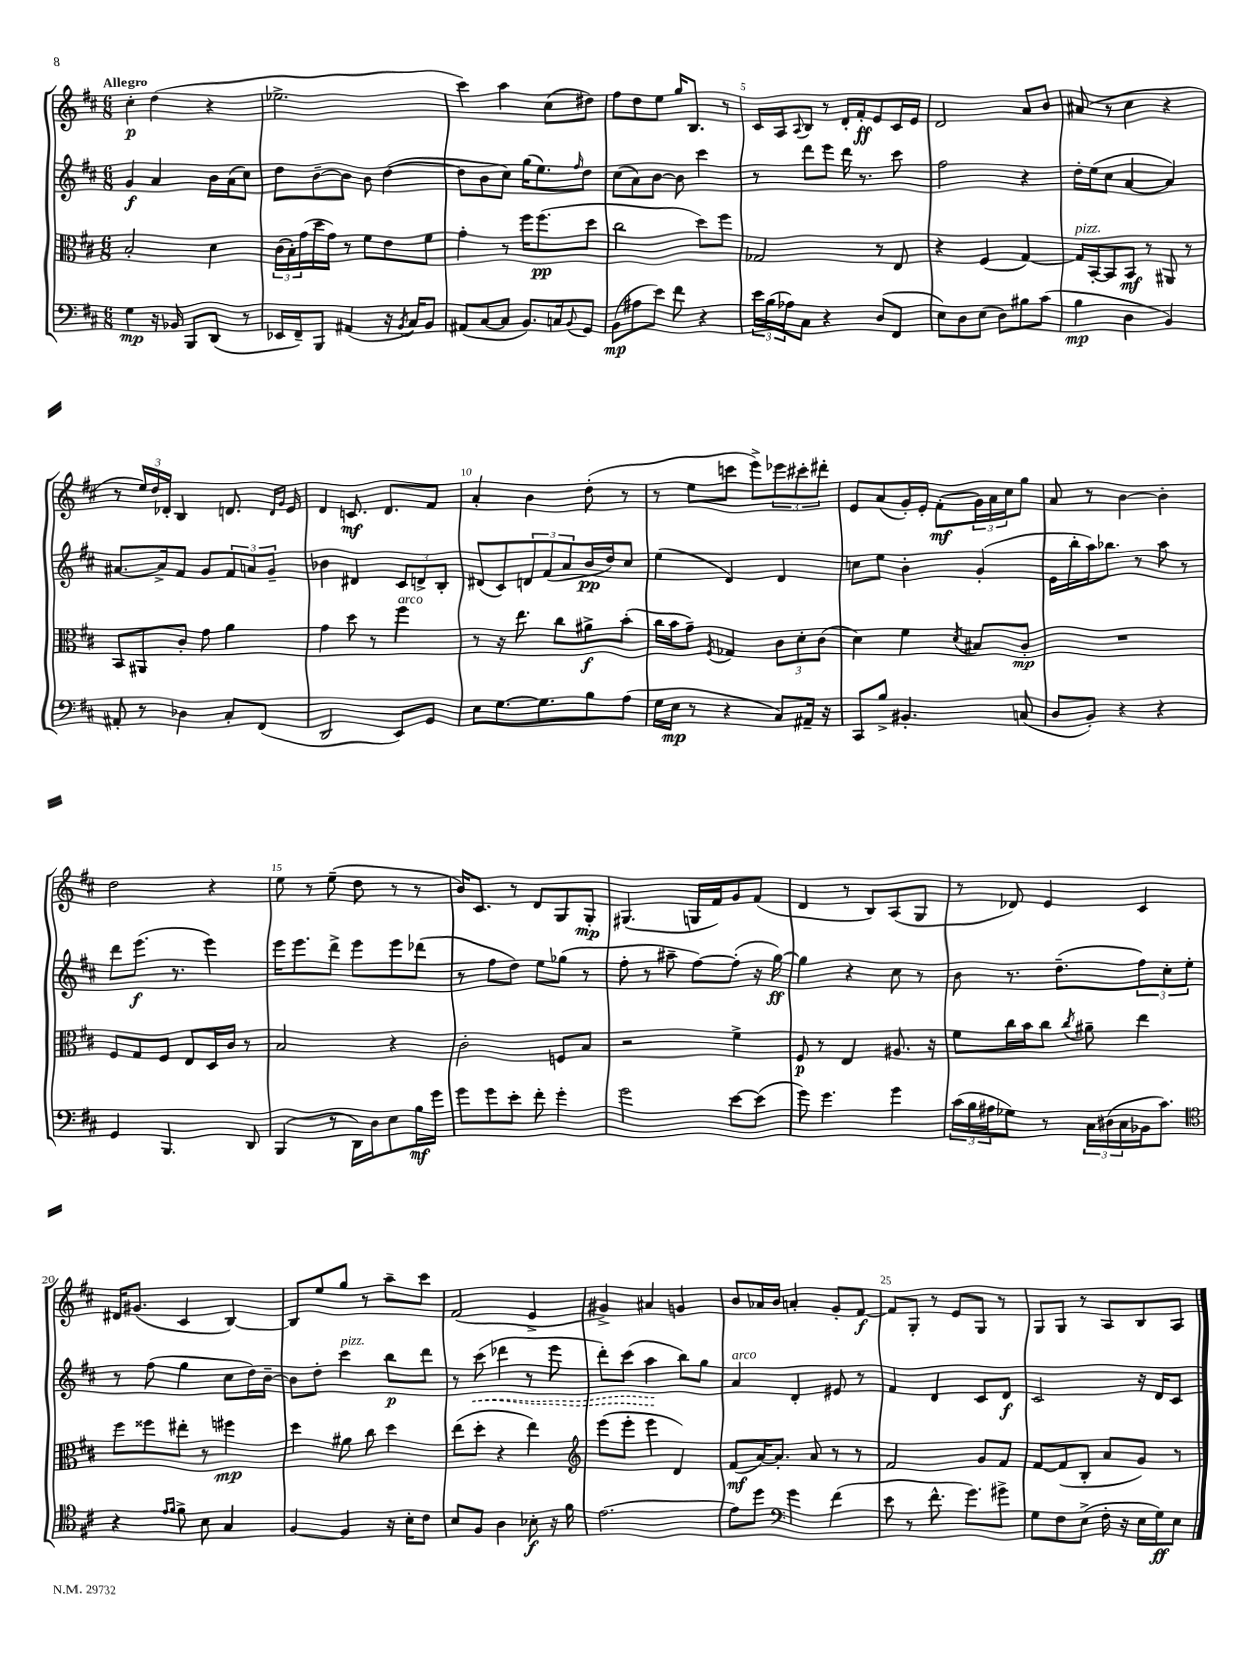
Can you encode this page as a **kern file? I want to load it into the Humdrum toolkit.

**kern	**dynam	**kern	**dynam	**kern	**dynam	**kern	**dynam
*part4	*part4	*part3	*part3	*part2	*part2	*part1	*part1
*staff4	*staff4	*staff3	*staff3	*staff2	*staff2	*staff1	*staff1
*clefF4	*	*clefC3	*	*clefG2	*	*clefG2	*
*k[f#c#]	*	*k[f#c#]	*	*k[f#c#]	*	*k[f#c#]	*
*M6/8	*	*M6/8	*	*M6/8	*	*M6/8	*
=1	=1	=1	=1	=1	=1	=1	=1
!	!	!	!	!	!	!LO:TX:a:B:t=Allegro	!
4G\	mp	2B'/	.	4g/	f	4cc#'\	p
16r	.	.	.	4a/	.	(4dd\	.
16BB-X/	.	.	.	.	.	.	.
8BBB/L	.	.	.	.	.	.	.
(8DD/J	.	4d\	.	16b\LL	.	4r	.
.	.	.	.	(16a\J	.	.	.
8r	.	.	.	8cc#\J)	.	.	.
=2	=2	=2	=2	=2	=2	=2	=2
16EE-X/LL	.	(24c#\LL	.	8dd\L	.	2.ee-X^\	.
.	.	24B'\)	.	.	.	.	.
16FF#~/J)	.	.	.	.	.	.	.
.	.	(24g\	.	.	.	.	.
8BBB/J	.	16dd\	.	[8b~\	.	.	.
.	.	16g\JJ)	.	.	.	.	.
(4AA#X/	.	8r	.	8b\J]	.	.	.
.	.	8f#\L	.	8b\	.	.	.
16r	.	8e\	.	([4dd\	.	.	.
8qBB/	.	.	.	.	.	.	.
16C#/KL)	.	.	.	.	.	.	.
8BB/J	.	8f#\J	.	.	.	.	.
=3	=3	=3	=3	=3	=3	=3	=3
(8AA#X/L	.	4g'\	.	8dd\L]	.	4ccc#\)	.
[8C#/	.	.	.	8b\	.	.	.
8C#/J]	.	8r	.	8cc#\J)	.	4aa\	.
8.BB/L)	.	16ff#\KL	.	(16gg\KL	.	.	.
.	.	(8.ff#\	pp	8.ee\)	.	.	.
.	.	.	.	.	.	(8cc#\L	.
16Cn/k	.	.	.	.	.	.	.
8qqBB/	.	.	.	16qqff#/	.	.	.
8GG/J	.	8dd\J	.	8dd\J	.	8dd#X\J)	.
=4	=4	=4	=4	=4	=4	=4	=4
(8BB\L	mp	2cc#\	.	(8cc#\L	.	8ff#\L	.
8A#X\	.	.	.	8a\)	.	8dd\	.
8e\J)	.	.	.	[8b\J	.	8ee\J	.
8f#\	.	.	.	8b\]	.	16gg/KL	.
.	.	.	.	.	.	8.B/J	.
4r	.	8dd\L)	.	4ccc#\	.	.	.
.	.	8ff#\J	.	.	.	8r	.
=5	=5	=5	=5	=5	=5	=5	=5
24e\LL	.	2G-X/	.	8r	.	16c#/LL	.
(24B\	.	.	.	.	.	.	.
.	.	.	.	.	.	16A/J	.
24A-X\J)	.	.	.	.	.	.	.
.	.	.	.	.	.	8qqA/	.
8C#\J	.	.	.	8ddd\L	.	8B/J	.
4r	.	.	.	8eee\J	.	8r	.
.	.	.	.	16ddd\	.	16d'/LL	.
.	.	.	.	8.r	.	16f#'/J	ff
(8D/L	.	8r	.	.	.	8e/	.
8FF#/J	.	8E/	.	8ccc#\	.	16c#/L	.
.	.	.	.	.	.	16e/JJ	.
=6	=6	=6	=6	=6	=6	=6	=6
8E\L)	.	4r	.	2ff#\	.	2d/	.
8D\	.	.	.	.	.	.	.
(8E\J	.	(4F#/	.	.	.	.	.
8D\L)	.	.	.	.	.	.	.
8B#X\	.	[4G/)	.	4r	.	8a/L	.
(8c#\J	.	.	.	.	.	8b/J	.
=7	=7	=7	=7	=7	=7	=7	=7
!	!	!LO:TX:a:i:t=pizz.	!	!	!	!	!
4B\	mp	16G/LL]	.	16dd'\LL	.	(8a#X/	.
.	.	[16BB'/J	.	(16ee\J	.	.	.
.	.	8BB/]	.	8cc#\J	.	8r	.
4D\	.	8BB/J	mf	[4a/	.	4cc#\	.
.	.	8r	.	.	.	.	.
4BB/)	.	8AA#X/	.	4a/])	.	4r	.
.	.	8r	.	.	.	.	.
!!LO:LB:g=z
=8	=8	=8	=8	=8	=8	=8	=8
8AA#X'/	.	8BB/L	.	[8.a#X/L	.	8r	.
8r	.	8AA#X/	.	.	.	24ee/LL)	.
.	.	.	.	.	.	24dd/	.
.	.	.	.	16a#^/k]	.	.	.
.	.	.	.	.	.	24d-X'/JJ	.
4D-X\	.	8c#'/J	.	8f#/J	.	4B/	.
.	.	8g\	.	8g/L	.	.	.
8C#'/L	.	4a\	.	12f#/	.	8.dn/	.
.	.	.	.	12an/	.	.	.
(8FF#/J	.	.	.	.	.	.	.
.	.	.	.	12g~/J	.	.	.
.	.	.	.	.	.	16qqd/LL	.
.	.	.	.	.	.	16qqg/JJ	.
.	.	.	.	.	.	16e/	.
=9	=9	=9	=9	=9	=9	=9	=9
2DD/	.	4g\	.	4b-X\	.	4d/	.
.	.	8dd\	.	4d#X/	.	8.cn/	mf
.	.	8r	.	.	.	.	.
.	.	.	.	.	.	8.d/L	.
!	!	!LO:TX:a:i:t=arco	!	!	!	!	!
8EE/L)	.	4ff#\	.	12c#/L	.	.	.
.	.	.	.	12dn^/	.	.	.
8GG/J	.	.	.	.	.	8f#/J	.
.	.	.	.	12B'/J	.	.	.
=10	=10	=10	=10	=10	=10	=10	=10
8E\L	.	8r	.	(8d#X/L	.	4a'/	.
[8.G\	.	16r	.	8c#/)	.	.	.
.	.	8.ee\	.	.	.	.	.
.	.	.	.	12dn/	.	4b\	.
8.G\]	.	.	.	.	.	.	.
.	.	.	.	(12f#/	.	.	.
.	.	8cc#\L	.	.	.	.	.
.	.	.	.	12a/	.	.	.
8B\	.	8a#X^\	f	16b/L	pp	(8dd'\	.
.	.	.	.	16dd/J)	.	.	.
(8A\J	.	(8b'\J	.	8cc#/J	.	8r	.
=11	=11	=11	=11	=11	=11	=11	=11
16G\LL	.	16cc#\LL	.	(4ee\	.	8r	.
16E\JJ	mp	16b\J	.	.	.	.	.
8r	.	8g~\J)	.	.	.	8ee\L	.
.	.	8qF#/	.	.	.	.	.
4r	.	4G-X/	.	4d/)	.	8cccn\J	.
.	.	.	.	.	.	8eee^\L)	.
8C#/L)	.	12c#\L	.	4d/	.	12eee-X\	.
.	.	12d'\	.	.	.	12ccc#X'\	.
16AA#X~/Jk	.	.	.	.	.	.	.
.	.	(12c#\J	.	.	.	12ddd#X'\J	.
16r	.	.	.	.	.	.	.
=12	=12	=12	=12	=12	=12	=12	=12
8CC#/L	.	4d\)	.	8ccn\L	.	8e/L	.
8B^/J	.	.	.	8ee\J	.	(8a/	.
4.BB#X'/	.	4f#\	.	4b'\	.	16g'/L)	.
.	.	.	.	.	.	16e'/JJ	.
.	.	.	.	.	.	(8f#'\L	mf
.	.	8qd/	.	.	.	.	.
.	.	8B#X/L	.	(4g'/	.	24g\L)	.
.	.	.	.	.	.	24a\	.
.	.	.	.	.	.	24cc#\J	.
(8Cn/	.	8c#'/J	mp	.	.	8gg\J	.
=13	=13	=13	=13	=13	=13	=13	=13
8D/L	.	2.r	.	16e\LL	.	8a/	.
.	.	.	.	16bb'\	.	.	.
8BB'/J)	.	.	.	16aa\J)	.	8r	.
.	.	.	.	8.bb-X\J	.	.	.
4r	.	.	.	.	.	[4b\	.
.	.	.	.	8r	.	.	.
4r	.	.	.	8aa\	.	4b'\]	.
.	.	.	.	8r	.	.	.
!!LO:LB:g=z
=14	=14	=14	=14	=14	=14	=14	=14
4GG/	.	8F#/L	.	8ddd\L	.	2dd\	.
.	.	8G/	.	(8.eee\J	f	.	.
4.BBB/	.	8F#/J	.	.	.	.	.
.	.	.	.	8.r	.	.	.
.	.	8E/L	.	.	.	.	.
.	.	16D/L	.	4eee\)	.	4r	.
.	.	16c#/JJ	.	.	.	.	.
8DD/	.	8r	.	.	.	.	.
=15	=15	=15	=15	=15	=15	=15	=15
(4BBB/	.	2B/	.	16eee\KL	.	8ee\	.
.	.	.	.	8.eee\	.	.	.
.	.	.	.	.	.	8r	.
8r	.	.	.	8ddd^\J	.	(8ee~\	.
16DD\LL)	.	.	.	8eee\L	.	8dd\	.
16D\J	.	.	.	.	.	.	.
8E\	.	4r	.	8eee\	.	8r	.
16B\L	mf	.	.	(8ddd-X\J	.	8r	.
16g\JJ	.	.	.	.	.	.	.
=16	=16	=16	=16	=16	=16	=16	=16
8g\L	.	2c#'\	.	8r	.	16b/KL)	.
.	.	.	.	.	.	8.c#/J	.
8g\	.	.	.	8ff#\L	.	.	.
8e'\J	.	.	.	8dd\J)	.	8r	.
8f#'\	.	.	.	8ee\L	.	8d/L	.
4g'\	.	8Fn/L	.	(8gg-X\J	.	8G/	.
.	.	8B/J	.	8r	.	8G'/J	mp
=17	=17	=17	=17	=17	=17	=17	=17
2g\	.	2r	.	8ff#'\	.	(4.G#X/	.
.	.	.	.	8r	.	.	.
.	.	.	.	8aa#X~\	.	.	.
.	.	.	.	[8ff#\L)	.	16Gn/LL	.
.	.	.	.	.	.	16f#/J)	.
[8e\L	.	4f#^\	.	(8ff#'\J]	.	8g/	.
(8e\J]	.	.	.	16r	.	(8f#/J	.
.	.	.	.	[16gg\)	ff	.	.
=18	=18	=18	=18	=18	=18	=18	=18
8g\)	.	8F#/	p	4gg\]	.	4d/	.
4.g\	.	8r	.	.	.	.	.
.	.	4E/	.	4r	.	8r	.
.	.	.	.	.	.	8B/L)	.
4g\	.	8.A#X/	.	8cc#\	.	(8A/	.
.	.	.	.	8r	.	8G/J	.
.	.	16r	.	.	.	.	.
=19	=19	=19	=19	=19	=19	=19	=19
(24c#\LL	.	8f#\L	.	8b\	.	8r	.
24B\	.	.	.	.	.	.	.
24A#X\J	.	.	.	.	.	.	.
8G-X\J)	.	16cc#\L	.	8.r	.	8d-X/)	.
.	.	16b\J	.	.	.	.	.
8r	.	8cc#\J	.	.	.	4e/	.
.	.	.	.	(8.dd~\L	.	.	.
.	.	8qcc#/	.	.	.	.	.
24C#\LL	.	8a#X~\	.	.	.	.	.
(24D#X\	.	.	.	.	.	.	.
24C#\	.	.	.	.	.	.	.
16BB-X\J	.	4ee\	.	12ff#\)	.	4c#/	.
8.c#\J)	.	.	.	.	.	.	.
.	.	.	.	12cc#'\	.	.	.
.	.	.	.	12ee'\J	.	.	.
!!LO:LB:g=z
=20	=20	=20	=20	=20	=20	=20	=20
*clefC4	*	*	*	*	*	*	*
4r	.	8ff#\L	.	8r	.	16d#X/KL	.
.	.	.	.	.	.	(8.g#X/J	.
.	.	8ff##X\	.	(8ff#\	.	.	.
16qqe/LL	.	.	.	.	.	.	.
16qqf#/JJ	.	.	.	.	.	.	.
8f#^\	.	8ee#X'\J	.	4gg\	.	4c#/	.
8B\	.	8r	.	.	.	.	.
4G/	.	4ff#X\	mp	8cc#\L	.	[4B/)	.
.	.	.	.	16dd\L)	.	.	.
.	.	.	.	[16b~\JJ	.	.	.
=21	=21	=21	=21	=21	=21	=21	=21
[4F#/	.	4dd\	.	8b\L]	.	8B/L]	.
.	.	.	.	8dd'\J	.	8ee/	.
!	!	!	!	!LO:TX:a:i:t=pizz.	!	!	!
4F#/]	.	8a#X\	.	4ccc#\	.	8gg/J	.
.	.	8cc#\	.	.	.	8r	.
16r	.	4dd\	.	8bb\L	p	8aa~\L	.
16B'\KL	.	.	.	.	.	.	.
8c#\J	.	.	.	8ddd\J	.	8ccc#\J	.
=22	=22	=22	=22	=22	=22	=22	=22
8B/L	.	(8ee\L	.	8r	.	(2f#/	.
!	!	!	!	!	!LO:HP:b	!	!
8F#/J	.	8dd'\J	.	(8ccc#\	<	.	.
4A\	.	4r	.	4ddd-X\	.	.	.
8B-X'\	f	4ee\)	.	8r	.	4e^/	.
16r	.	.	.	8eee\	.	.	.
16f#\	.	.	.	.	.	.	.
=23	=23	=23	=23	=23	=23	=23	=23
*	*	*clefG2	*	*	*	*	*
[2.e\	.	(8eee\L	.	8ddd'\L)	.	4g#X^/)	.
.	.	8eee'\J	.	(8ccc#\J	.	.	.
.	.	4eee\	.	4aa\	.	4a#X/	.
.	.	4d/)	.	8bb\L)	[	4gn/	.
.	.	.	.	8gg\J	.	.	.
=24	=24	=24	=24	=24	=24	=24	=24
!	!	!	!	!LO:TX:a:i:t=arco	!	!	!
8e\L]	.	(8f#/L	mf	4a/	.	8b/L	.
8dd\J	.	[16a/K)	.	.	.	16a-X/L	.
.	.	8.a'/J]	.	.	.	16b/JJ	.
*clefF4	*	*	*	*	*	*	*
4g\	.	.	.	4d'/	.	4an'/	.
.	.	8a/	.	.	.	.	.
(4f#\	.	8r	.	8e#X/	.	8g'/L	.
.	.	8r	.	8r	.	[8f#/J	f
=25	=25	=25	=25	=25	=25	=25	=25
8e\	.	2f#/	.	4f#/	.	8f#/L]	.
8r	.	.	.	.	.	8G'/J	.
8.f#^^\	.	.	.	4d/	.	8r	.
.	.	.	.	.	.	8e/L	.
8.g\L)	.	.	.	.	.	.	.
.	.	8g/L	.	8c#/L	.	8G/J	.
8g#X^\J	.	8f#/J	.	8d/J	f	8r	.
=26	=26	=26	=26	=26	=26	=26	=26
8G\L	.	[8f#/L	.	2c#/	.	8G/L	.
8F#\	.	(8f#/]	.	.	.	8G/J	.
(8E^\J	.	8B'/J	.	.	.	8r	.
16F#'\	.	8a/L	.	.	.	8A/L	.
16r	.	.	.	.	.	.	.
16E\LL	.	8g/J)	.	16r	.	8B/	.
16G\J)	ff	.	.	16d/KL	.	.	.
8E\J	.	8r	.	8c#/J	.	8A/J	.
==	==	==	==	==	==	==	==
*-	*-	*-	*-	*-	*-	*-	*-
